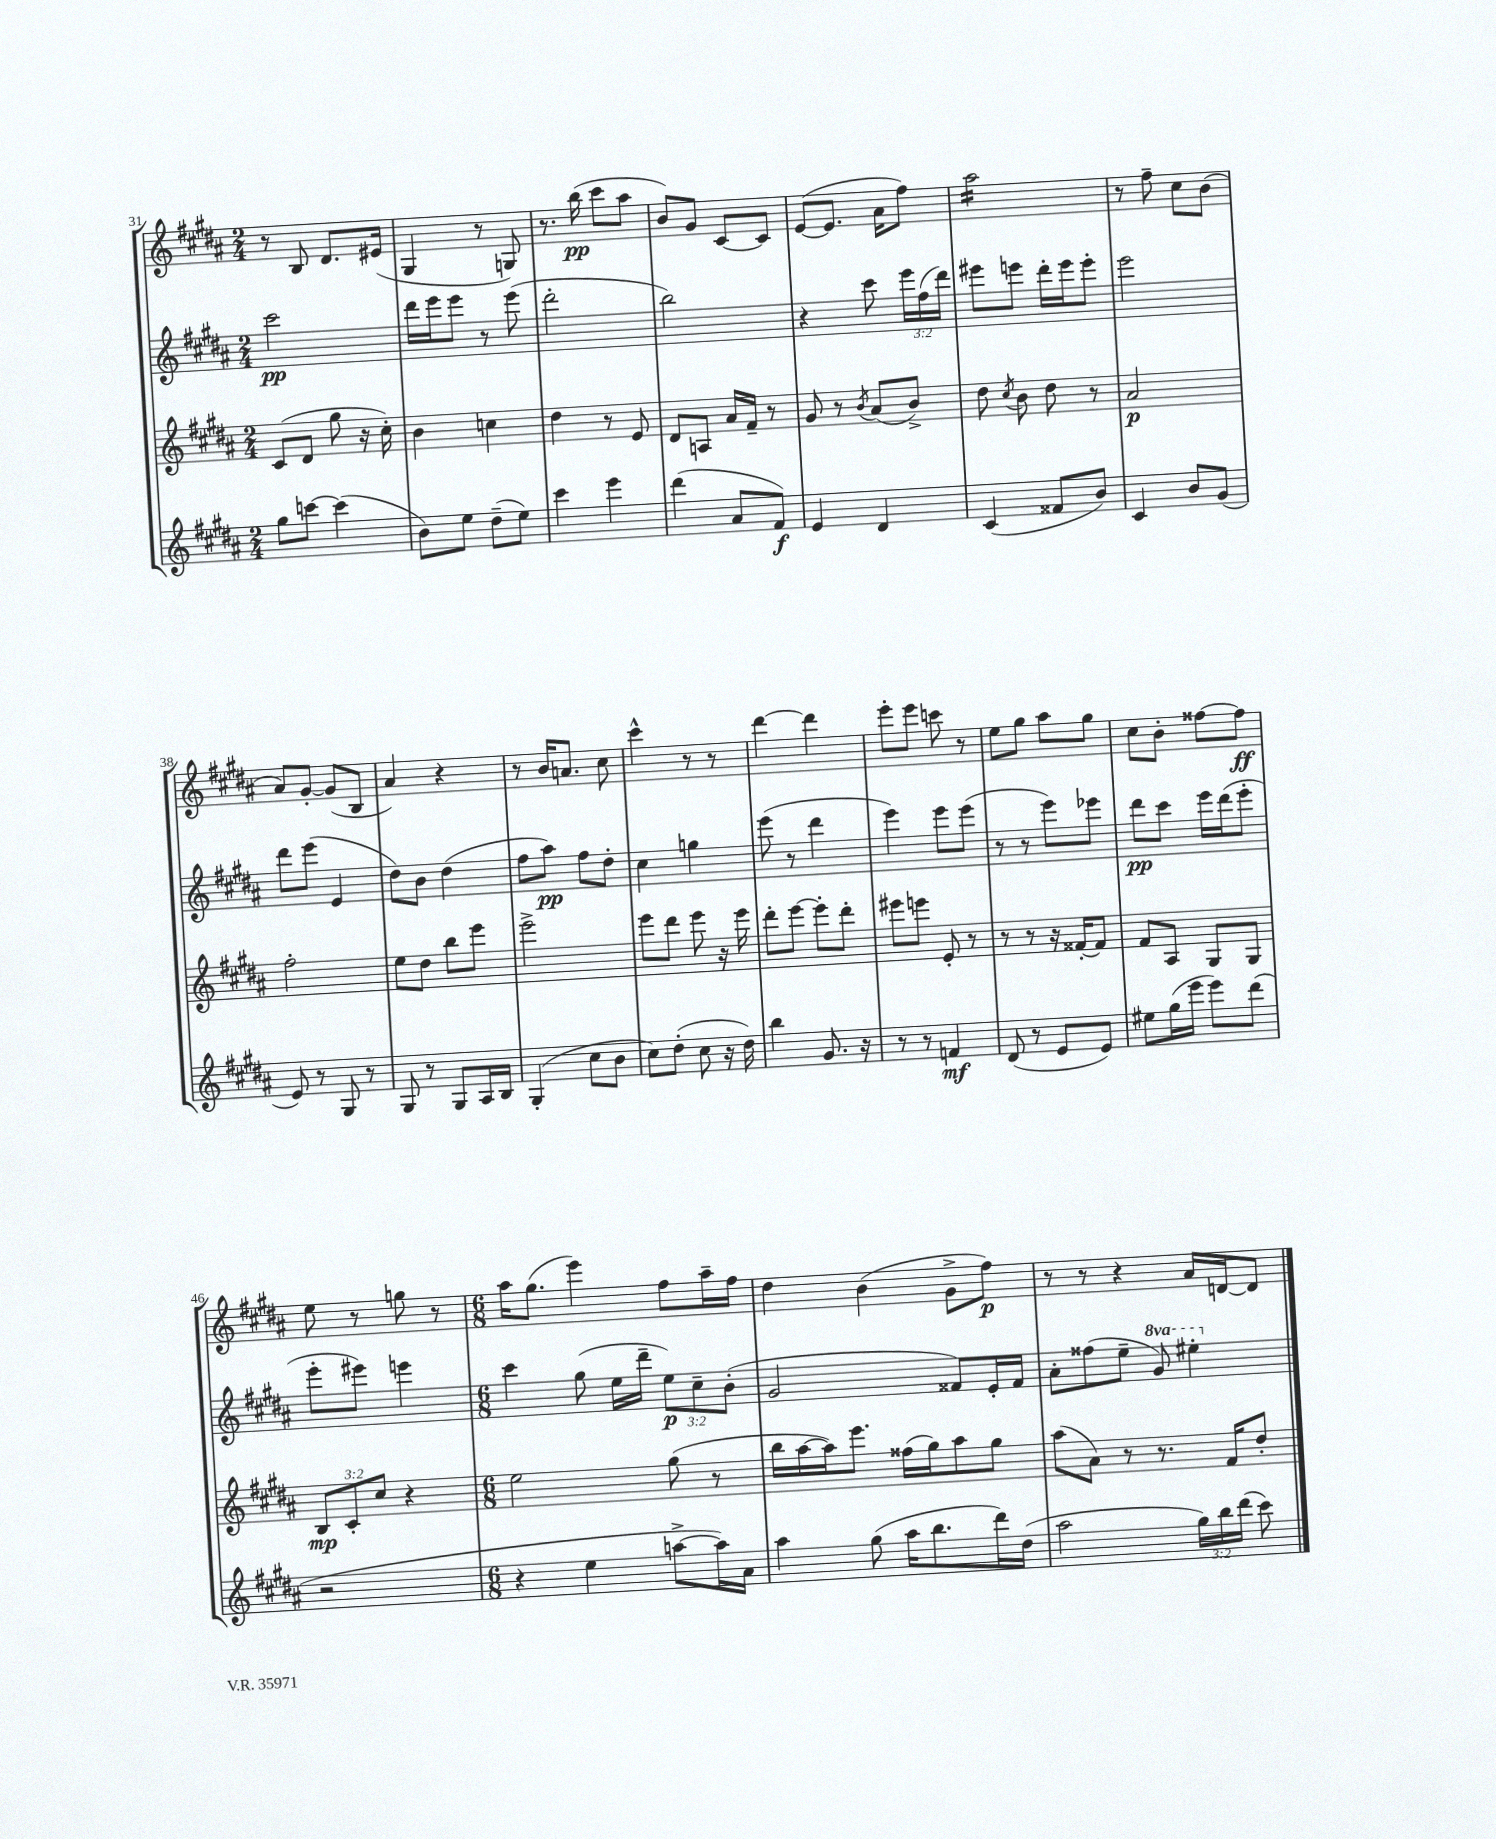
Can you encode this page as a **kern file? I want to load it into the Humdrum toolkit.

**kern	**kern	**kern	**kern
*staff4	*staff3	*staff2	*staff1
*clefG2	*clefG2	*clefG2	*clefG2
*k[f#c#g#d#a#]	*k[f#c#g#d#a#]	*k[f#c#g#d#a#]	*k[f#c#g#d#a#]
*M2/4	*M2/4	*M2/4	*M2/4
8gg#	(8c#	2ccc#	8r
[8ccc	8d#	.	8B
(4ccc]	8gg#	.	8.d#
.	16r	.	.
.	16cc#')	.	(16e#
=	=	=	=
8b)	4b	16ddd#	4G#
.	.	16eee	.
8ee	.	8eee	.
(8dd#~	4cc	8r	8r
8ee)	.	(8eee	8G)
=	=	=	=
4ccc#	4dd#	2ddd#'	8.r
.	.	.	(16bb
4eee	8r	.	8ccc#
.	8e	.	8aa#
=	=	=	=
(4ddd#	8d#	2bb)	8b)
.	8A	.	8g#
8a#	16a#	.	[8c#
.	16f#~	.	.
8f#)	8r	.	8c#]
=	=	=	=
4e	8g#	4r	([8e
.	8r	.	8.e]
.	8qb	.	.
4d#	(8a#	8ccc#	.
.	.	.	16a#
.	8b^)	24eee	8ff#)
.	.	(24ff#	.
.	.	24ddd#)	.
=	=	=	=
(4c#	8dd#	8eee#	2aa#
.	8qcc#	.	.
.	8b	8eee	.
8f##	8dd#	16ddd#'	.
.	.	16eee	.
8b)	8r	8eee'	.
=	=	=	=
4c#	2a#	2eee	8r
.	.	.	8ff#~
8b	.	.	8cc#
(8g#	.	.	(8b
=	=	=	=
8e)	2ff#'	8ddd#	8a#)
8r	.	(8eee	[8g#'
8G#	.	4e	(8g#]
8r	.	.	8B
=	=	=	=
8G#	8ee	8dd#)	4a#)
8r	8dd#	8b	.
8G#	8bb	(4dd#	4r
16A#	8eee	.	.
16B	.	.	.
=	=	=	=
(4G#'	2eee^	8ff#	8r
.	.	8aa#)	16b
.	.	.	8.a
8cc#	.	8ff#	.
8b	.	8dd#'	8cc#
=	=	=	=
8cc#)	8eee	4cc#	4ccc#^^
(8dd#'	8ddd#	.	.
8cc#	8eee	4gg	8r
16r	16r	.	8r
16dd#)	16eee	.	.
=	=	=	=
4bb	8ddd#'	(8eee	[4ddd#
.	[8eee	8r	.
8.g#	8eee']	4ddd#	4ddd#]
.	8ddd#'	.	.
16r	.	.	.
=	=	=	=
8r	8eee#	4eee)	8eee'
8r	8eee	.	8eee
4f	8e'	8eee	8ccc
.	8r	(8eee	8r
=	=	=	=
(8d#	8r	8r	8ee
8r	8r	8r	8gg#
8e	16r	8eee)	8aa#
.	[16f##'	.	.
8e)	8f##]	8eee-	8gg#
=	=	=	=
8ee#	8f#	8ddd#	8cc#
(16gg#	8A#	8ccc#	8b'
16eee	.	.	.
8eee)	8G#	16eee	[8ff##
.	.	(16ddd#	.
(8ddd#	8G#	8eee'	8ff##]
=	=	=	=
2r	12B	8eee'	8ee
.	12c#'	.	.
.	.	8eee#)	8r
.	12cc#	.	.
.	4r	4eee	8gg
.	.	.	8r
=	=	=	=
*M6/8	*M6/8	*M6/8	*M6/8
4r	2ee	4ccc#	16aa#
.	.	.	(8.gg#
4ee	.	(8gg#	4eee)
.	.	16ee	.
.	.	16ddd#~	.
[8aa^	(8gg#	12ee)	8ff#
.	.	12cc#~	.
16aa])	8r	.	16aa#~
.	.	(12b'	.
16a#	.	.	16ff#
=	=	=	=
4aa#	16bb	2g#	4dd#
.	[16aa#	.	.
.	16aa#])	.	.
.	8.eee	.	.
(8gg#	.	.	(4b
16aa#	(16ff##	.	.
8.bb	16gg#)	.	.
.	8aa#	8f##)	8g#^
16ddd#)	8gg#	16e'	8ff#)
(16dd#	.	16f##	.
=	=	=	=
2aa#	(8aa#	8a#'	8r
.	8a#)	(8ff##	8r
.	8r	8ee~	4r
.	8.r	8gg#)	.
24gg#)	.	4eee#'	16a#
24bb	.	.	.
.	16f#	.	[16d
(24ddd#	.	.	.
8ccc#)	8dd#'	.	8d]
==	==	==	==
*-	*-	*-	*-
